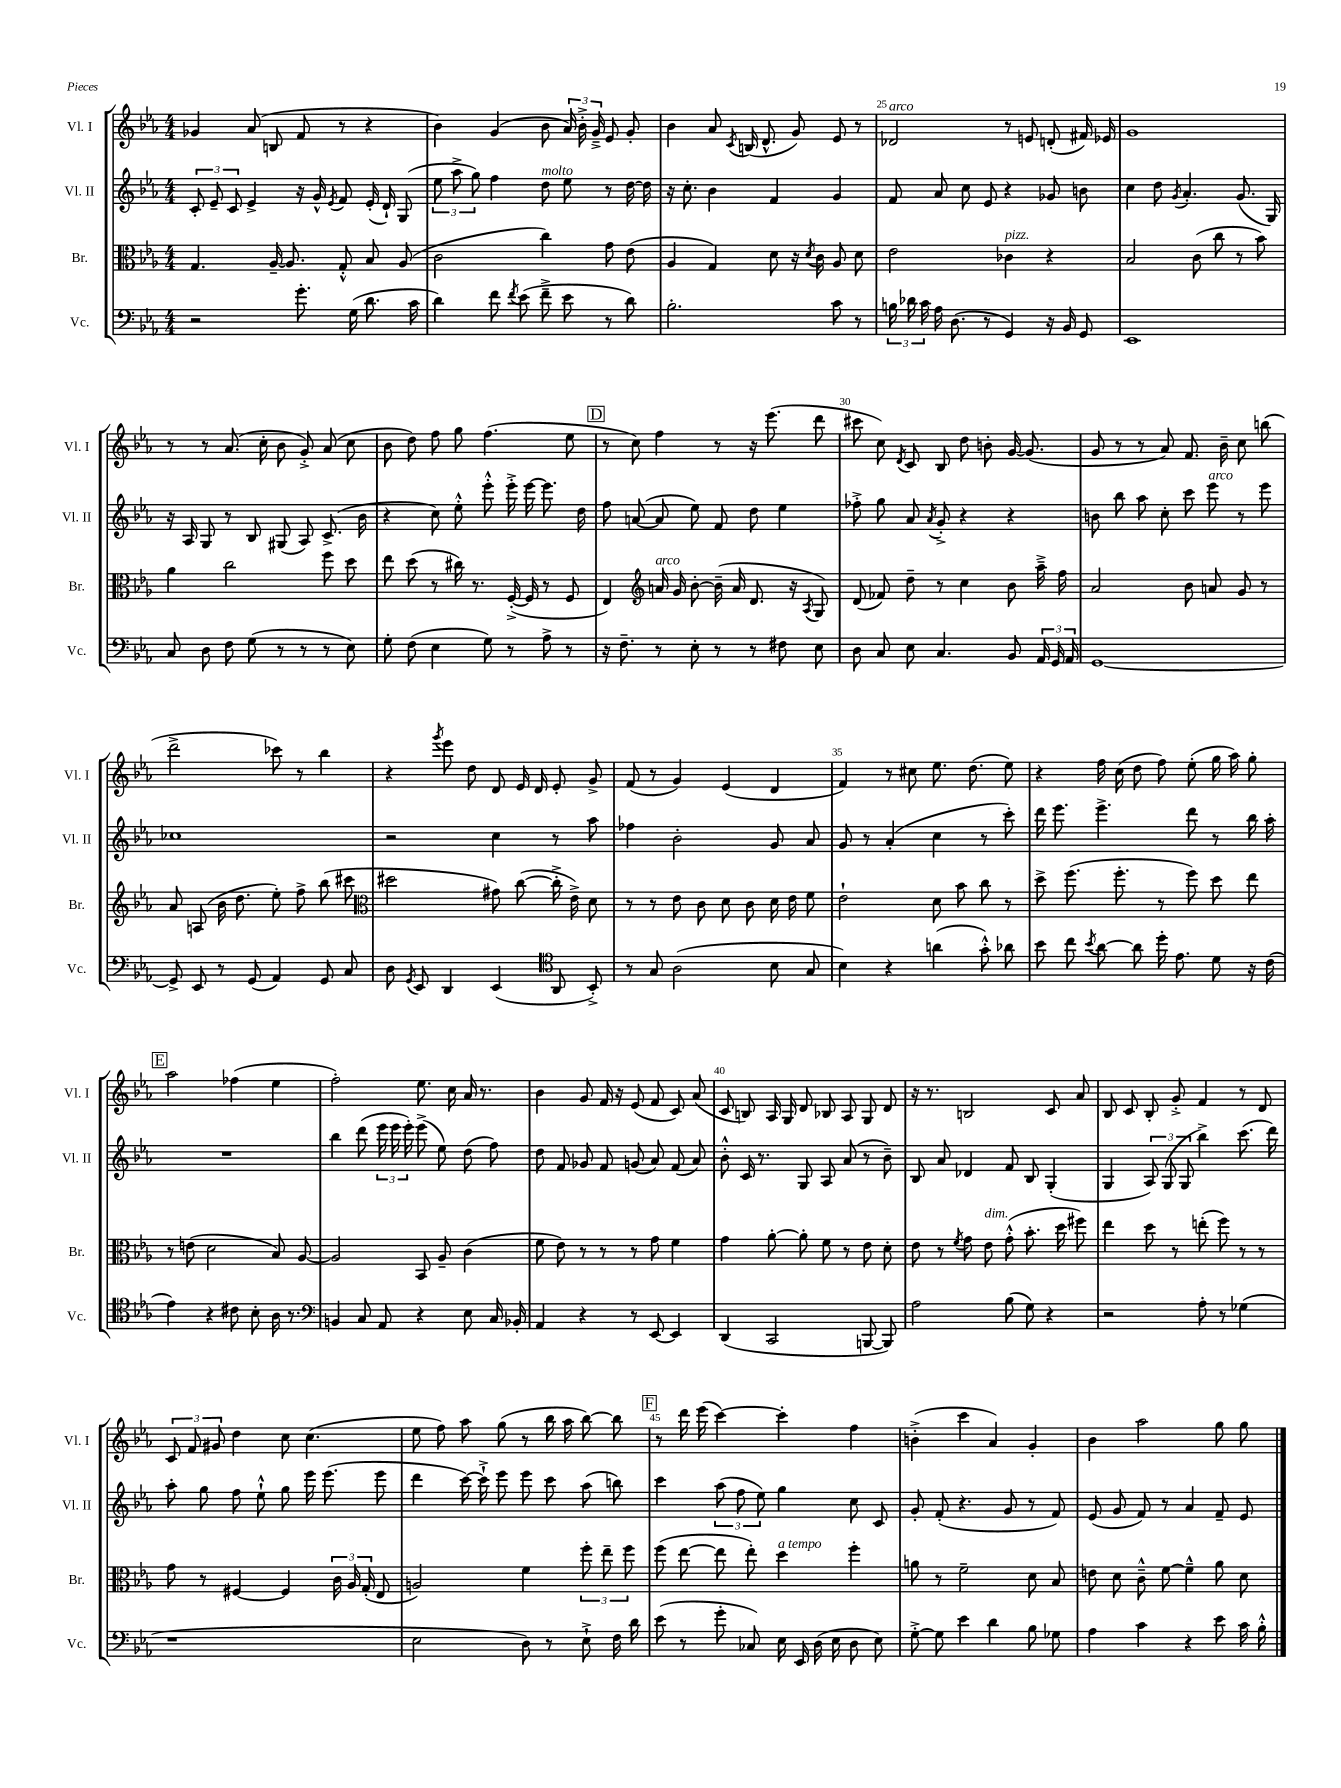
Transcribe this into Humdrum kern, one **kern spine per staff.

**kern	**kern	**kern	**kern
*part4	*part3	*part2	*part1
*staff4	*staff3	*staff2	*staff1
*I"Vc.	*I"Br.	*I"Vl. II	*I"Vl. I
*I'Vc.	*I'Br.	*I'Vl. II	*I'Vl. I
*clefF4	*clefC3	*clefG2	*clefG2
*k[b-e-a-]	*k[b-e-a-]	*k[b-e-a-]	*k[b-e-a-]
*M4/4	*M4/4	*M4/4	*M4/4
=22	=22	=22	=22
2r	4.G/	12c'/	4g-X/
.	.	12e-~/	.
.	.	12c/	.
.	.	4e-^/	(8a-/
.	[16A-~/	.	8Bn/
.	8.A-/]	.	.
8.g'\	.	16r	8f/
.	.	16g^^/	.
.	.	8qe-/	.
.	8G'^^/	8f/	8r
(16G\	.	.	.
8.d\	8B-/	(16e-'/	4r
.	.	16d`/)	.
.	(8A-/	(8G/	.
16c\	.	.	.
=23	=23	=23	=23
4d\)	2c\	12ee-\	4b-\)
.	.	12aa-^\	.
.	.	12gg\)	.
8f\	.	4ff\	(4g/
8qf/	.	.	.
(8e-\	.	.	.
!	!	!LO:TX:a:i:t=molto	!
8f~^\	4cc\)	8dd\	8b-\
8e-\	.	8ee-\	24a-/)
.	.	.	24b-'^\
.	.	.	24g~^/
8r	8g\	8r	8e-/
8d\)	(8e-\	[16dd\	8g'/
.	.	16dd\]	.
=24	=24	=24	=24
2.B-'\	4A-/	16r	4b-\
.	.	8.cc'\	.
.	4G/)	4b-\	8a-/
.	.	.	8qc/
.	.	.	(16Bn/
.	.	.	8.d^^/
.	8d\	4f/	.
.	16r	.	8g/)
.	8qd/	.	.
.	16c\	.	.
8c\	8A-/	4g/	8e-/
8r	8d\	.	8r
=25	=25	=25	=25
!	!	!	!LO:TX:a:i:t=arco
24Bn\	2e-\	8f/	2d-X/
24d-X\	.	.	.
24c\	.	.	.
16A-\	.	8a-/	.
(8.D\	.	.	.
.	.	8cc\	.
8r	.	8e-/	.
!	!LO:TX:a:i:t=pizz.	!	!
4GG/)	4c-X\	4r	8r
.	.	.	8en/
16r	4r	8g-X/	(8dn'/
16BB-/	.	.	.
8GG/	.	8bn\	16f#X/)
.	.	.	16e-X/
=26	=26	=26	=26
1EE-	2B-/	4cc\	1g
.	.	8dd\	.
.	.	8qg/	.
.	.	4.a-'/	.
.	(8c\	.	.
.	8cc\	.	.
.	8r	(8.g/	.
.	8b-\)	.	.
.	.	16G/)	.
!!LO:LB:g=z
=27	=27	=27	=27
8C/	4a-\	16r	8r
.	.	16A-/	.
8D\	.	8G/	8r
8F\	2cc\	8r	(8.a-/
(8G\	.	8B-/	.
.	.	.	16cc'\
8r	.	(8G#X/	8b-\
8r	.	8A-/)	8g'^/)
8r	8ff\	(8.c^/	(8a-/
8E-\)	8dd\	.	8cc\
.	.	16b-\	.
=28	=28	=28	=28
8G'\	8ee-\	4r	8b-\
(8F\	(8dd\	.	8dd\)
4E-\	8r	8cc\)	8ff\
.	16cc#X\)	8ee-'^^\	8gg\
.	8.r	.	.
8G\)	.	8eee-'^^\	(4.ff\
8r	([16F'^/	16eee-'^\	.
.	16F/]	[16eee-\	.
8A-^\	8r	8.eee-\]	.
8r	8F/	.	8ee-\
.	.	16dd\	.
!!LO:REH:place=s1:t=D
=29	=29	=29	=29
16r	4E-/)	8ff\	8r
8.F~\	.	.	.
.	.	([8an/	8cc\)
*	*clefG2	*	*
!	!LO:TX:a:i:t=arco	!	!
8r	16an/	8a/]	4ff\
.	16g/	.	.
8E-'\	[8b-'\	8ee-\)	.
8r	(16b-~\]	8f/	8r
.	16a/	.	.
8r	8.d/	8dd\	16r
.	.	.	(8.eee-\
8F#X\	.	4ee-\	.
.	16r	.	.
.	8qA-/	.	.
8E-\	8G/)	.	8ddd\
=30	=30	=30	=30
8D\	(8d/	8ff-X'^\	8ccc#X\
8C/	8f-X/)	8gg\	8cc\)
.	.	.	8qd/
8E-\	8dd~\	8a-/	8c/
.	.	8qa-/	.
4.C/	8r	8g'^/	8B-/
.	4cc\	4r	8dd\
.	.	.	8bn'\
8BB-/	8b-\	4r	[16g/
.	.	.	(8.g/]
24AA-/	16aa-~^\	.	.
24GG/	.	.	.
.	16ff\	.	.
24AA-/	.	.	.
=31	=31	=31	=31
[1GG	2a-/	8bn\	8g/
.	.	8bb-\	8r
.	.	8aa-\	8r
.	.	8cc'\	8a-/)
.	8b-\	8ccc\	8.f/
!	!	!LO:TX:a:i:t=arco	!
.	8an/	8eee-\	.
.	.	.	16b-~\
.	8g/	8r	8cc\
.	8r	8eee-\	(8bbn\
!!LO:LB:g=z
=32	=32	=32	=32
8GG^/]	8a-/	1cc-X	2ddd^\
8EE-/	(8An/	.	.
8r	16b-\	.	.
.	8.dd\	.	.
(8GG/	.	.	.
4AA-/)	8ee-'\)	.	8ccc-X\)
.	8ff^\	.	8r
8GG/	(8bb-\	.	4bb-\
8C/	8ccc#X\	.	.
=33	=33	=33	=33
*	*clefC3	*	*
8D\	2dd#X\	2r	4r
8qGG/	.	.	.
8EE-/	.	.	.
.	.	.	8qggg/
4DD/	.	.	8eee-\
.	.	.	8dd\
(4EE-/	8g#X\)	4cc\	8d/
.	([8cc\	.	16e-/
.	.	.	16d/
*clefC4	*	*	*
8AA-/	16cc'^\]	8r	8e-'/
.	16e-^\)	.	.
8BB-'^/)	8d\	8aa-\	8g^/
=34	=34	=34	=34
8r	8r	4ff-X\	(8f/
8G/	8r	.	8r
(2A-\	8e-\	2b-'\	4g/)
.	8c\	.	.
.	8d\	.	(4e-/
.	8c\	.	.
8B-\	16d\	8g/	4d/
.	16e-\	.	.
8G/	8f\	8a-/	.
=35	=35	=35	=35
4B-\)	2e-`\	8g/	4f/)
.	.	8r	.
4r	.	(4a-'/	8r
.	.	.	8cc#X\
(4an\	8d\	4cc\	8.ee-\
.	8b-\	.	.
.	.	.	(8.dd\
8g'^^\)	8cc\	8r	.
8a-X\	8r	8ccc'\)	8ee-\)
=36	=36	=36	=36
8b-\	8dd^\	16ddd\	4r
.	.	8.eee-\	.
8cc\	(8.ff\	.	.
8qb-/	.	.	.
[8a-\	.	4.eee-^\	16ff\
.	8.ff'\	.	(16cc\
8a-\]	.	.	8dd\
16dd'\	8r	.	8ff\)
8.e-\	.	.	.
.	8ff\)	8ddd\	(8ee-'\
8d\	8dd\	8r	16gg\
.	.	.	16aa-\)
16r	8ee-\	16bb-\	8gg'\
(16c\	.	16aa-'\	.
!!LO:LB:g=z
!!LO:REH:place=s1:t=E
=37	=37	=37	=37
4e-\)	8r	1r	2aa-\
.	(8en\	.	.
4r	2d\	.	.
8c#X\	.	.	(4ff-X\
8B-'\	.	.	.
16A-\	8B-/)	.	4ee-\
8.r	.	.	.
.	[8A-/	.	.
=38	=38	=38	=38
*clefF4	*	*	*
4BBn/	2A-/]	4bb-\	2ff'\)
8C/	.	(8ddd\	.
8AA-/	.	24eee-\	.
.	.	24eee-\	.
.	.	24eee-'\)	.
4r	8BB-/	(8eee-^\	8.ee-\
.	8A-~/	8ee-\)	.
.	.	.	16cc\
8E-\	(4c\	(8dd\	16a-/
.	.	.	8.r
16C/	.	8ff\)	.
16BB-X'/	.	.	.
=39	=39	=39	=39
4AA-/	8f\	8dd\	4b-\
.	8e-\)	8f/	.
4r	8r	8g-X/	8g/
.	8r	8f/	16f/
.	.	.	16r
8r	8r	(8gn/	(8e-/
[8EE-/	8g\	8a-/)	8f/
4EE-/]	4f\	(8f/	8c/)
.	.	8a-/)	(8a-/
=40	=40	=40	=40
(4DD/	4g\	8b-'^^\	8c/
.	.	16c/	8Bn/)
.	.	8.r	.
2CC/	[8a-'\	.	16A-/
.	.	.	16G/
.	8a-'\]	8G/	8d/
.	8f\	8A-/	8B-X/
.	8r	(8a-/	8A-/
[8BBBn/	8e-\	8r	8G/
8BBB/])	8d'\	8b-~\)	8d/
=41	=41	=41	=41
2A-\	8e-\	8B-/	16r
.	.	.	8.r
.	8r	8a-/	.
.	8qf/	.	.
.	8g\	4d-X/	2Bn/
!	!LO:TX:a:i:t=dim.	!	!
.	8e-\	.	.
(8B-\	(8g'^^\	8f/	.
8G\)	8.b-'\	8B-/	.
4r	.	(4G'/	8c/
.	16dd\	.	.
.	8ff#X\)	.	8a-/
=42	=42	=42	=42
2r	4ee-\	4G/	8B-/
.	.	.	8c/
.	8dd\	12A-/)	8B-'/
.	.	(12G/	.
.	8r	.	8g'^/
.	.	12G/	.
8A-'\	(8een'\	4bb-^\)	4f/
8r	8ff\)	.	.
(4G-X\	8r	(8.ccc\	8r
.	8r	.	8d/
.	.	16ddd\)	.
!!LO:LB:g=z
=43	=43	=43	=43
1r	8g\	8aa-'\	12c/
.	.	.	12f/
.	8r	8gg\	.
.	.	.	12g#X/
.	[4F#X/	8ff\	4dd\
.	.	8ee-`^^\	.
.	4F#/]	8gg\	8cc\
.	.	16eee-\	(4.cc\
.	.	(8.eee-\	.
.	24c\	.	.
.	24A-/	.	.
.	(24G'/	.	.
.	8E-/	8eee-\	.
=44	=44	=44	=44
2E-\	2An/)	4ddd\	8ee-\
.	.	.	8ff\)
.	.	[16ccc\)	8aa-\
.	.	16ccc`^\]	.
.	.	8eee-\	(8gg\
8D\)	4f\	8eee-\	8r
8r	.	8ccc\	16bb-\
.	.	.	16aa-\
8E-`^\	12ff'\	(8aa-\	[8bb-\)
.	12ee-~\	.	.
16F\	.	8bbn\)	8bb-\]
.	12ff\	.	.
16d\	.	.	.
!!LO:REH:place=s1:t=F
=45	=45	=45	=45
(8e-\	(8ff\	4ccc\	8r
8r	[8ee-\	.	16ddd\
.	.	.	(16eee-\
8g'\	8ee-\]	(12aa-\	[4ccc\)
.	.	12ff\	.
8C-X/)	8ee-'\)	.	.
.	.	12ee-\)	.
!	!LO:TX:a:i:t=a tempo	!	!
16E-\	4dd\	4gg\	4ccc'\]
16EE-/	.	.	.
(16D\	.	.	.
16E-\	.	.	.
8D\	4ff'\	8cc\	4ff\
8E-\)	.	8c/	.
=46	=46	=46	=46
[8G'^\	8an\	8g'/	(4bn'^\
8G\]	8r	(8f'/	.
4e-\	2f~\	4.r	4ccc\
4d\	.	.	4a-/)
.	.	8g/	.
8B-\	8d\	8r	4g'/
8G-X\	8B-/	8f/)	.
=47	=47	=47	=47
4A-\	8en\	(8e-/	4b-\
.	8d\	8g/	.
4c\	8c~^^\	8f/)	2aa-\
.	[8f\	8r	.
4r	4f~^^\]	4a-/	.
8e-\	8a-\	8f~/	8gg\
16c\	8d\	8e-/	8gg\
16B-'^^\	.	.	.
==	==	==	==
*-	*-	*-	*-
